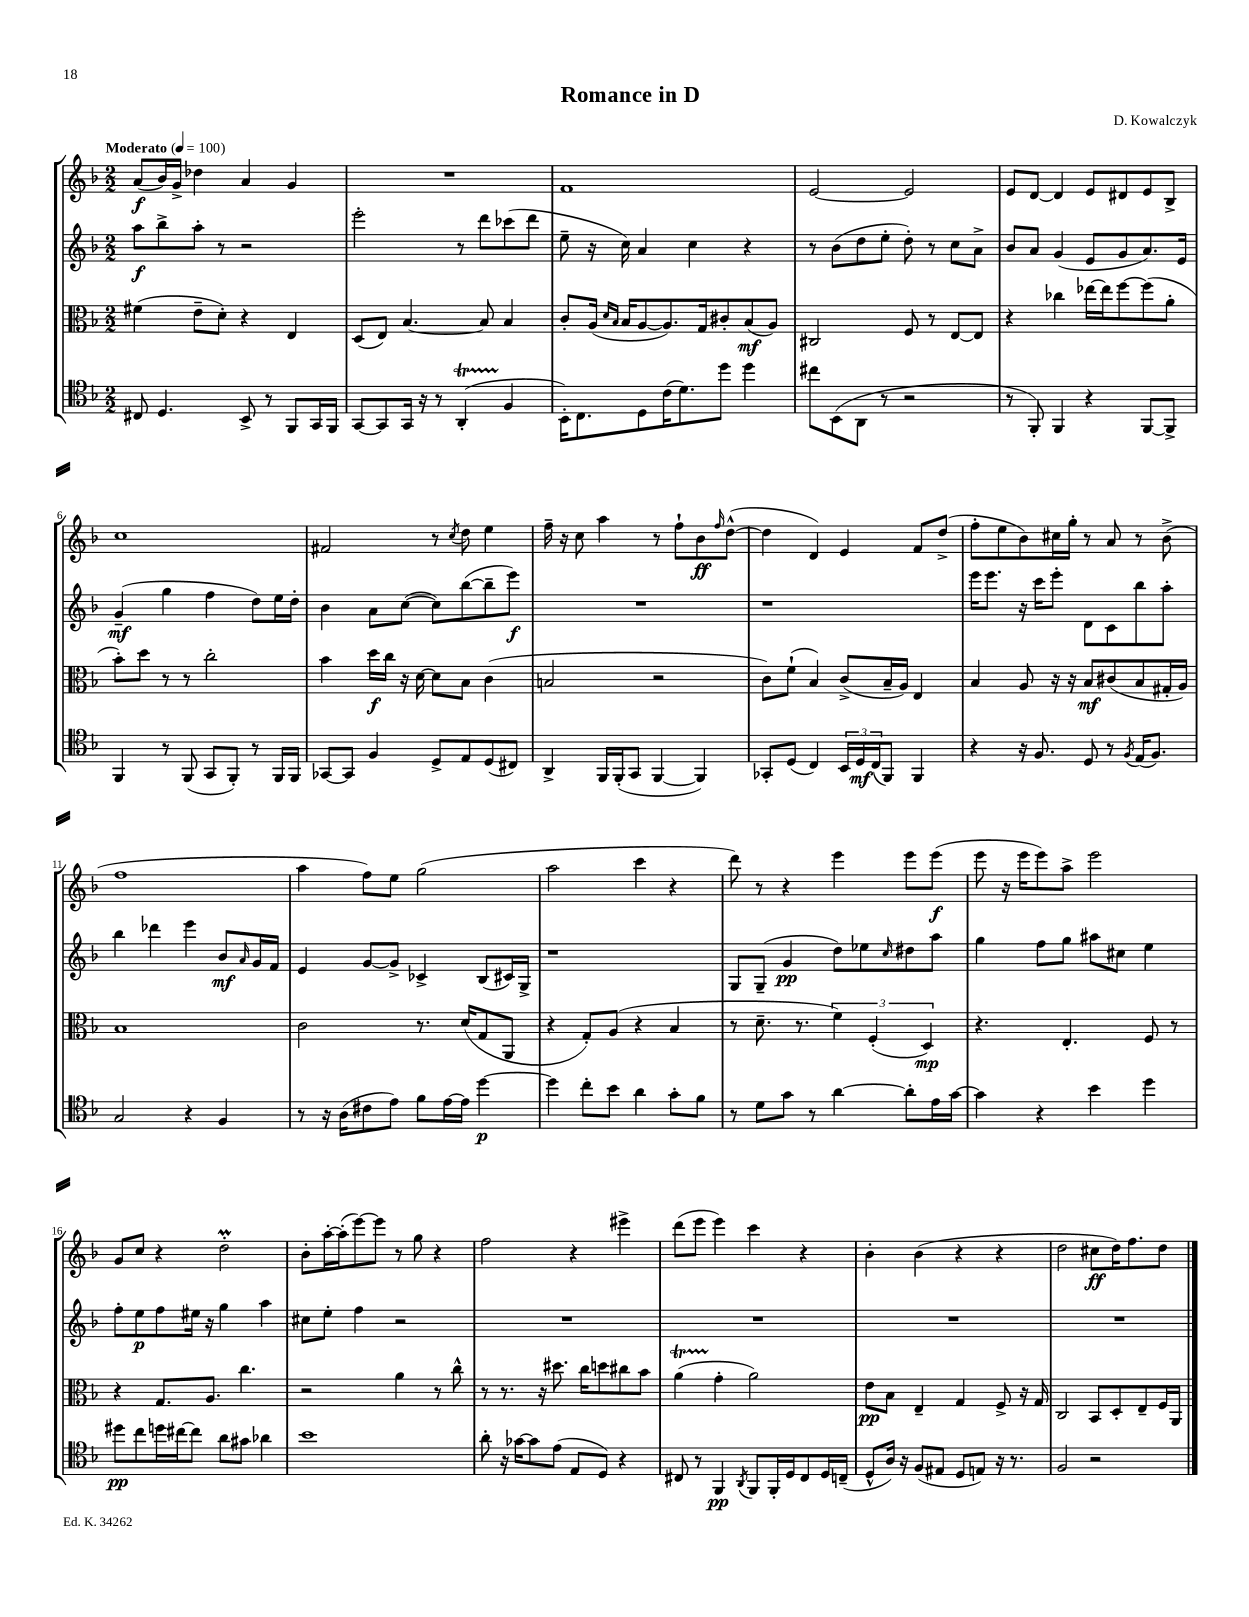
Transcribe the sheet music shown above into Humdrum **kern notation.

**kern	**kern	**kern	**kern
*staff4	*staff3	*staff2	*staff1
*clefC4	*clefC3	*clefG2	*clefG2
*k[b-]	*k[b-]	*k[b-]	*k[b-]
*M2/2	*M2/2	*M2/2	*M2/2
*MM100	*MM100	*MM100	*MM100
8C#	(4f#	8aa	(8a
4.D	.	8bb-^	16b-)
.	.	.	16g^
.	8e~	8aa'	4dd-
.	8d')	8r	.
8BB-^	4r	2r	4a
8r	.	.	.
8FF	4E	.	4g
16GG	.	.	.
16FF	.	.	.
=	=	=	=
[8GG	(8D	2eee'	1r
8GG]	8E)	.	.
16GG	[4.B-	.	.
16r	.	.	.
8r	.	.	.
(4AA'	.	8r	.
.	8B-]	8ddd	.
4F	4B-	(8ccc-	.
.	.	8ddd	.
=	=	=	=
16BB-')	8c'	8ee~	1f
8.C	.	.	.
.	(16A	16r	.
.	16qqd	.	.
.	16qqB-	.	.
.	16B-	16cc)	.
8D	[8A	4a	.
(16c	8.A])	.	.
8.d)	.	.	.
.	.	4cc	.
.	16G	.	.
8dd	8c#'	.	.
4dd	(8B-	4r	.
.	8A)	.	.
=	=	=	=
8cc#	2C#	8r	[2e
(8BB-	.	(8b-	.
8AA	.	8dd	.
8r	.	8ee'	.
2r	8F	8dd')	2e]
.	8r	8r	.
.	[8E	8cc	.
.	8E]	8a^	.
=	=	=	=
8r	4r	8b-	8e
8FF')	.	8a	[8d
4FF	4cc-	(4g	4d]
4r	[16ee-	8e	8e
.	16ee-]	.	.
.	[8ff	8g	8d#
[8FF	(8ff]	8.a)	8e
8FF^]	8a'	.	8B-^
.	.	16e	.
=	=	=	=
4FF	8b-')	(4g~	1cc
.	8dd	.	.
8r	8r	4gg	.
(8FF	8r	.	.
8GG	2cc'	4ff	.
8FF')	.	.	.
8r	.	8dd)	.
16FF	.	16ee	.
16FF	.	16dd'	.
=	=	=	=
[8GG-	4b-	4b-	2f#
8GG-]	.	.	.
4F	16dd	8a	.
.	16cc	.	.
.	16r	([8cc	.
.	[16d	.	.
8D^	8d]	8cc])	8r
.	.	.	8qcc
8E	8B-	([8bb-	8dd
(8D	(4c	8bb-~]	4ee
8C#)	.	8eee)	.
=	=	=	=
4AA^	2B	1r	16ff~
.	.	.	16r
.	.	.	8cc
16FF	.	.	4aa
(16FF'	.	.	.
8GG	.	.	.
[4FF	2r	.	8r
.	.	.	8ff`
4FF])	.	.	8b-
.	.	.	16qqff
.	.	.	([8dd^^
=	=	=	=
8GG-'	8c)	1r	4dd]
(8D	(8f`	.	.
4C)	4B-)	.	4d)
24BB-	(8c^	.	4e
24D	.	.	.
(24C	.	.	.
8FF)	16B-~	.	.
.	16A)	.	.
4FF	4E	.	8f
.	.	.	(8dd^
=	=	=	=
4r	4B-	16eee	8ff'
.	.	8.eee	.
.	.	.	8ee
16r	8A	16r	8b-)
8.F	.	16ccc	.
.	16r	8eee'	16cc#
.	16r	.	16gg'
8D	8B-	8d	8r
8r	(8c#	8c	8a
8qF	.	.	.
(16E	8B-	8bb-	8r
8.F)	.	.	.
.	16G#'	8aa'	(8b-^
.	16A)	.	.
=	=	=	=
2G	1B-	4bb-	1ff
.	.	4ddd-	.
4r	.	4eee	.
4F	.	8b-	.
.	.	16qqa	.
.	.	16g	.
.	.	16f	.
=	=	=	=
8r	2c	4e	4aa
16r	.	.	.
(16A	.	.	.
8c#	.	[8g	8ff)
8e)	.	8g^]	8ee
8f	8.r	4c-^	(2gg
[16e	.	.	.
16e]	(16d	.	.
[4dd	8G	(8B-	.
.	8AA	16c#)	.
.	.	16G^	.
=	=	=	=
4dd]	4r	1r	2aa
8cc'	8G')	.	.
8b-	(8A	.	.
4a	4r	.	4ccc
8g'	4B-	.	4r
8f	.	.	.
=	=	=	=
8r	8r	8G	8ddd)
8d	8.d~	(8G~	8r
8g	.	4g	4r
.	8.r	.	.
8r	.	.	.
[4a	6f)	8dd)	4eee
.	.	8ee-	.
.	(6F'	.	.
.	.	16qqcc	.
8a']	.	8dd#	8eee
.	6D)	.	.
16e	.	8aa	(8eee
[16g	.	.	.
=	=	=	=
4g]	4.r	4gg	8eee
.	.	.	16r
.	.	.	16eee
4r	.	8ff	8eee)
.	4.E'	8gg	8aa^
4b-	.	8aa#	2eee
.	.	8cc#	.
4dd	8F	4ee	.
.	8r	.	.
=	=	=	=
8dd#	4r	8ff'	8g
8cc	.	8ee	8cc
16dd	8.G	8ff	4r
[16cc#	.	.	.
8cc#]	.	16ee#	.
.	8.A	16r	.
8a	.	4gg	2dd'
8g#	4.cc	.	.
4a-	.	4aa	.
=	=	=	=
1b-	2r	8cc#	8b-'
.	.	8ee'	[16aa'
.	.	.	(16aa']
.	.	4ff	[8eee)
.	.	.	8eee]
.	4a	2r	8r
.	.	.	8gg
.	8r	.	4r
.	8cc^^	.	.
=	=	=	=
8a'	8r	1r	2ff
16r	8.r	.	.
[16g-	.	.	.
8g-]	.	.	.
.	16r	.	.
(8e	8.dd#	.	.
8E	.	.	4r
.	16cc	.	.
8D)	8dd	.	.
4r	8cc#	.	4eee#^
.	8b-	.	.
=	=	=	=
8C#	(4a	1r	(8ddd
8r	.	.	8eee
4FF	4g'	.	4eee)
8qAA	.	.	.
8FF	2a)	.	4ccc
16FF'	.	.	.
16D	.	.	.
8C#	.	.	4r
16D	.	.	.
(16C~	.	.	.
=	=	=	=
8D^^	8e	1r	4b-'
16A)	8B-	.	.
16r	.	.	.
(8F	4E~	.	(4b-
8E#	.	.	.
8D	4G	.	4r
8E)	.	.	.
16r	8F^	.	4r
8.r	.	.	.
.	16r	.	.
.	16G	.	.
=	=	=	=
2F	2C	1r	2dd
2r	8BB-	.	8cc#
.	8D'	.	16dd)
.	.	.	8.ff
.	8E~	.	.
.	16F	.	8dd
.	16AA	.	.
==	==	==	==
*-	*-	*-	*-
